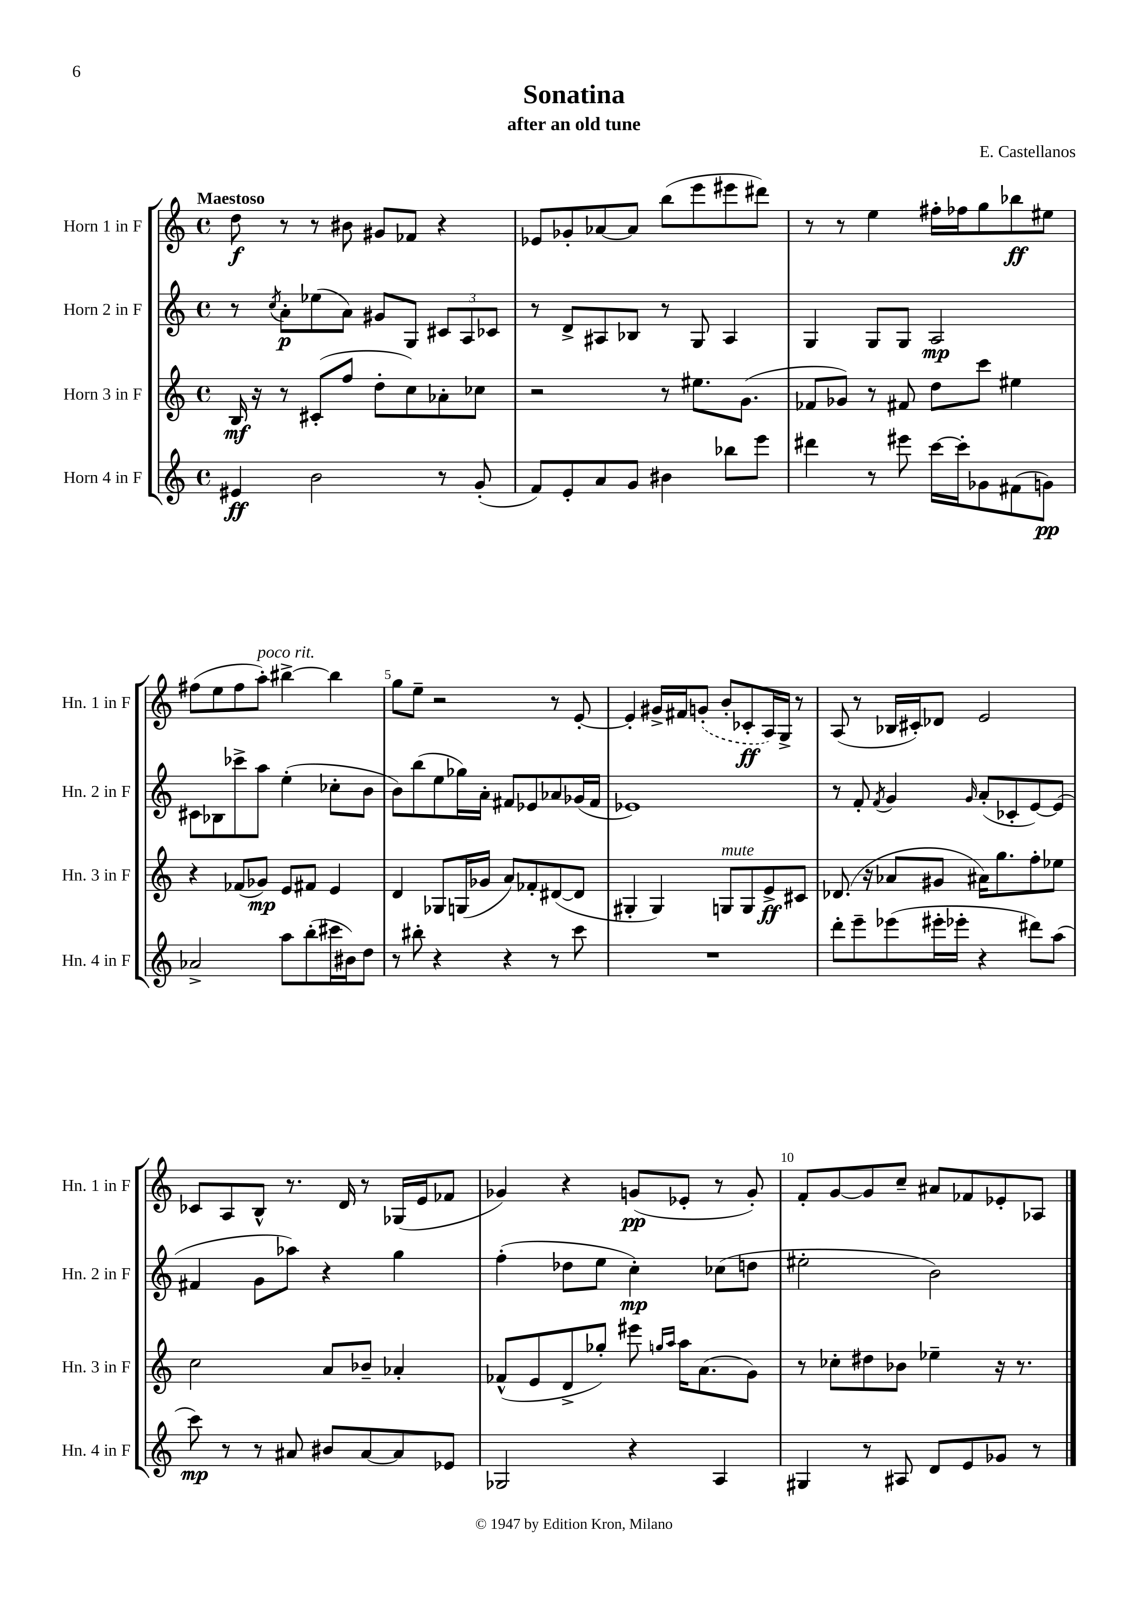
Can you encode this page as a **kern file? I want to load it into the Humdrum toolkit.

**kern	**kern	**kern	**kern
*staff4	*staff3	*staff2	*staff1
*clefG2	*clefG2	*clefG2	*clefG2
*k[]	*k[]	*k[]	*k[]
*M4/4	*M4/4	*M4/4	*M4/4
*met(c)	*met(c)	*met(c)	*met(c)
4e#	16B	8r	8dd
.	16r	.	.
.	.	8qcc	.
.	8r	8a'	8r
2b	(8c#'	(8ee-	8r
.	8ff	8a)	8b#
.	8dd'	8g#	8g#
.	8cc)	8G	8f-
8r	8a-'	12c#	4r
.	.	12A	.
(8g'	8cc-	.	.
.	.	12c-	.
=	=	=	=
8f)	2r	8r	8e-
8e'	.	8d^	8g-'
8a	.	8A#	[8a-
8g	.	8B-	8a-]
4b#	8r	8r	(8bb
.	8.ee#	8G	8eee
8bb-	.	4A#	8eee#
.	(8.g	.	.
8eee	.	.	8ddd#)
=	=	=	=
4ddd#	8f-	4G	8r
.	8g-)	.	8r
8r	8r	8G	4ee
8eee#	8f#	8G	.
[16ccc	8dd	2A	16ff#'
16ccc']	.	.	16ff-
8g-	8ccc	.	8gg
(8f#	4ee#	.	8bb-
8g)	.	.	8ee#
=	=	=	=
2a-^	4r	8c#	(8ff#
.	.	8B-	8ee
.	(8f-	8ccc-^	8ff#
.	8g-)	8aa	8aa')
8aa	8e	(4ee'	[4bb#^
(8bb'	8f#	.	.
16ccc#	4e	8cc-'	4bb#]
16b#)	.	.	.
8dd	.	8b	.
=	=	=	=
8r	4d	8b)	8gg
8bb#'	.	(8bb	8ee~
4r	8G-	8ee	2r
.	(16G	16gg-)	.
.	16g-	16a'	.
4r	8a)	8f#	.
.	8f-'	8e-	.
8r	([8d#	8a-	8r
8ccc	8d#]	(16g-	[8e'
.	.	16f#	.
=	=	=	=
1r	4G#'	1e-)	4e']
.	4G#)	.	16g#^
.	.	.	16f#
.	.	.	(8g'
.	8G	.	8b'
.	8G	.	8c-'
.	8e^	.	16A)
.	.	.	16G^
.	8c#	.	8r
=	=	=	=
8ddd'	(8.d-	8r	(8A
8eee~	.	8f'	8r
.	16r	.	.
.	.	8qf	.
(8eee-	8a-	4g	16B-
.	.	.	16c#')
16eee#'	8g#	.	8d-
16eee-'	.	.	.
.	.	16qqg	.
4r	16a#)	(8a'	2e
.	8.gg	.	.
.	.	8c-'	.
8ddd#)	8ff'	[8e)	.
(8aa	8ee-	(8e]	.
=	=	=	=
8ccc)	2cc	4f#	8c-
8r	.	.	8A
8r	.	8g	8B^^
8a#	.	8aa-)	8.r
8b#	8a	4r	.
.	.	.	16d
[8a#	8b-~	.	8r
8a#]	4a-'	4gg	(16G-
.	.	.	16e
8e-	.	.	8f-
=	=	=	=
2G-	(8f-^^	(4ff'	4g-)
.	8e	.	.
.	8d^	8dd-	4r
.	8gg-')	8ee	.
4r	8eee#	4cc')	(8g
.	16qqgg	.	.
.	16qqaa	.	.
.	16aa	.	8e-'
.	(8.a	.	.
4A	.	(8cc-	8r
.	8g)	8dd	8g')
=	=	=	=
4G#	8r	2ee#'	8f'
.	8cc-'	.	[8g
8r	8dd#	.	8g]
8A#	8b-	.	8cc~
8d	4ee-~	2b)	8a#
8e	.	.	8f-
8g-	16r	.	8e-'
.	8.r	.	.
8r	.	.	8A-
==	==	==	==
*-	*-	*-	*-
